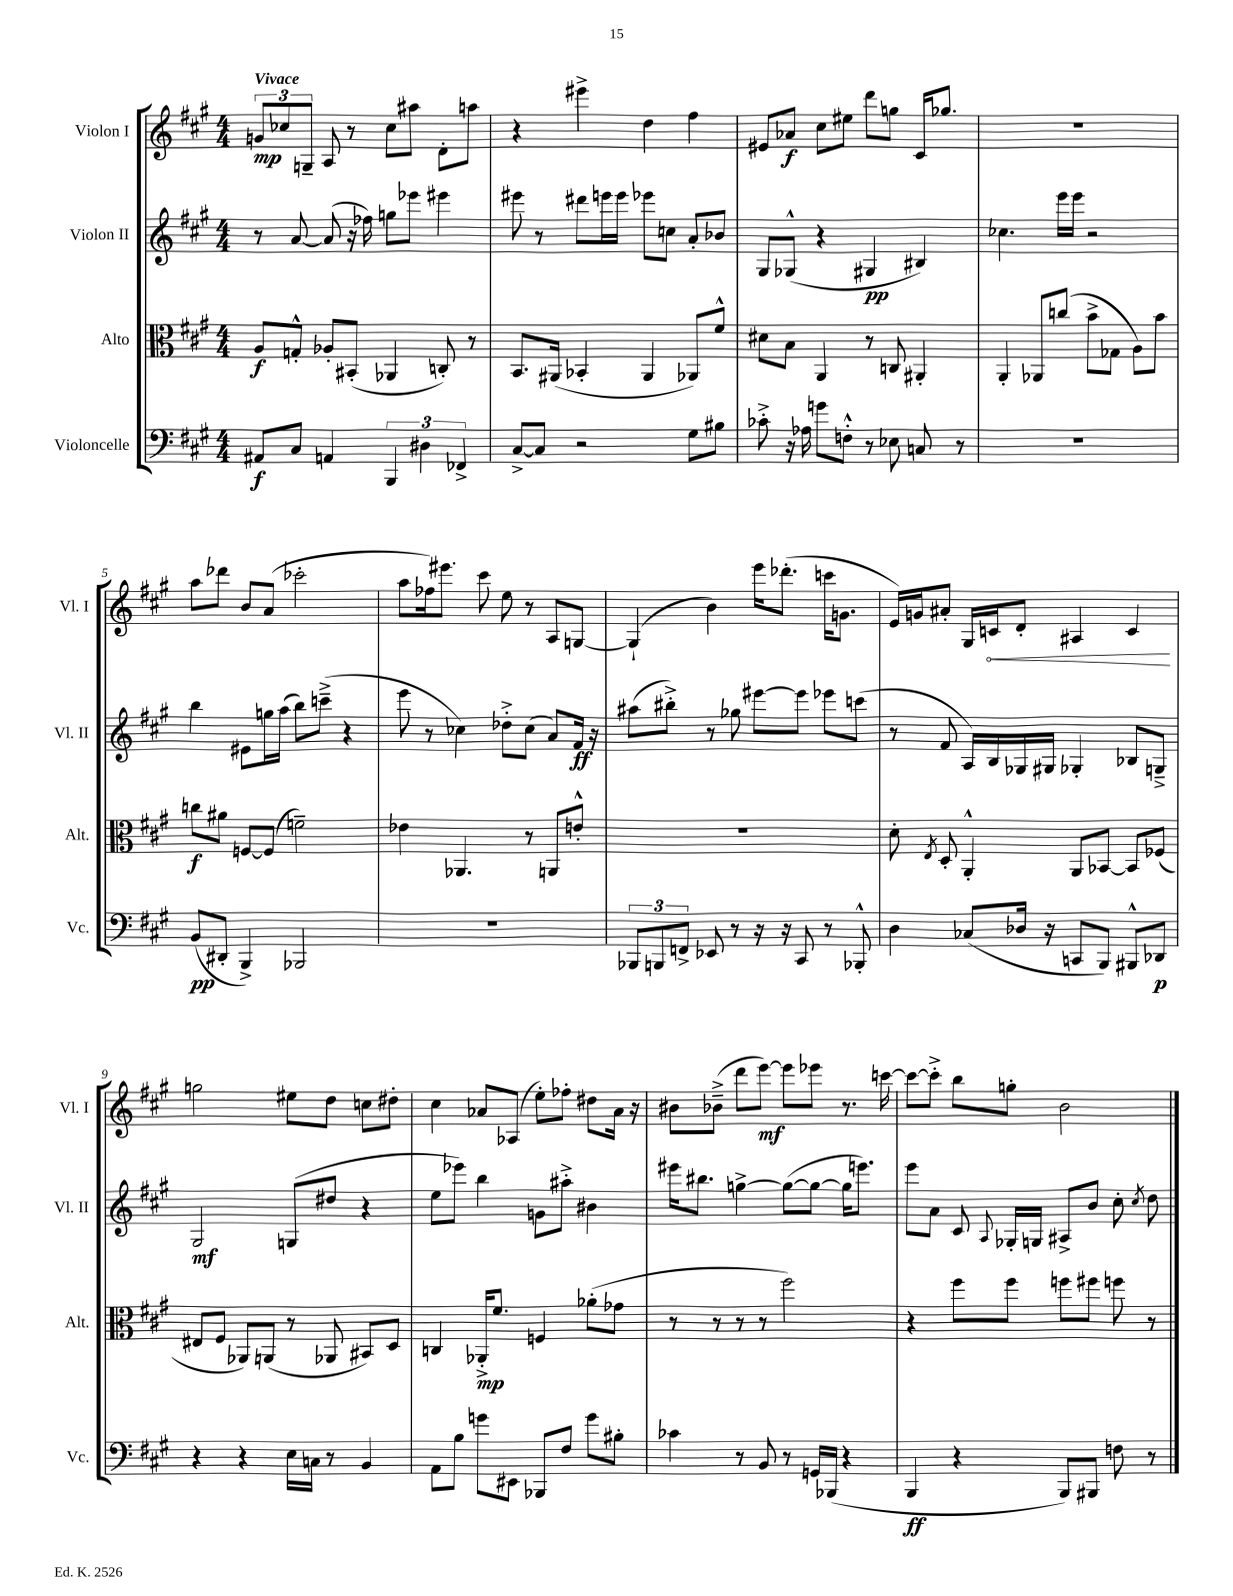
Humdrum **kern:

**kern	**kern	**kern	**kern
*staff4	*staff3	*staff2	*staff1
*clefF4	*clefC3	*clefG2	*clefG2
*k[f#c#g#]	*k[f#c#g#]	*k[f#c#g#]	*k[f#c#g#]
*M4/4	*M4/4	*M4/4	*M4/4
8AA#	8A	8r	12g
.	.	.	12cc-
8C#	8G'^^	[8a	.
.	.	.	12G~
4AA	8A-'	(8a]	8A
.	(8BB#'	16r	8r
.	.	16ff-)	.
6BBB	4AA-	8gg	8cc-
.	.	8eee-	8aa#
6D#	.	.	.
.	8C')	4eee#	8d'
6FF-^	.	.	.
.	8r	.	8aa
=	=	=	=
[8C#^	8.BB	8eee#	4r
8C#]	.	8r	.
.	(16AA#	.	.
2r	4BB-'	8ddd#	4eee#^
.	.	16eee	.
.	.	16eee	.
.	4AA#	8eee-	4dd
.	.	8cc	.
8G#	8AA-)	8a'	4ff#
8B#	8f#^^	8b-	.
=	=	=	=
8c-'^	8d#	8G#	8e#
16r	8B	(8G-^^	8a-
16A-	.	.	.
8g	4AA	4r	8cc#
8F'^^	.	.	8ee#
8r	8r	4G#	8ddd
8E-	8C	.	8gg
8C	4AA#'	4B#)	16c#
.	.	.	8.gg-
8r	.	.	.
=	=	=	=
1r	4AA'	4.cc-	1r
.	8AA-	.	.
.	(8cc	16eee	.
.	.	16eee	.
.	8b^	2r	.
.	8G-	.	.
.	8A)	.	.
.	8b	.	.
=	=	=	=
(8BB	8cc	4bb	8aa
8DD#'	8a#	.	8ddd-
4BBB^)	[8F	8e#	8b
.	(8F]	16gg	(8a
.	.	(16aa	.
2BBB-	2f~)	8bb)	2ccc-'
.	.	(8ccc~^	.
.	.	4r	.
=	=	=	=
1r	4e-	8eee	8aa
.	.	8r	16ff-)
.	.	.	8.eee#
.	4.AA-	4cc-)	.
.	.	.	8ccc#
.	.	8dd-'^	8ee
.	8r	(8cc-	8r
.	8AA	8a)	8A
.	8e'^^	16f#	[8G
.	.	16r	.
=	=	=	=
12BBB-	1r	(8aa#	(4G`]
12BBB	.	.	.
.	.	8bb#'^)	.
12FF^	.	.	.
8EE-	.	8r	4b)
8r	.	8gg-	.
16r	.	[8eee#	16eee
16r	.	.	(8.ddd-'
8CC#	.	8eee#]	.
8r	.	8eee-	16ccc
.	.	.	8.g
8BBB-'^^	.	(8ccc	.
=	=	=	=
4D	8d'	8r	16e)
.	.	.	16g
.	8qE	.	.
.	8D'	8f#	8a#'
(8C-	4AA'^^	16A)	16G#
.	.	16B	16c
16D-	.	16G-	8d'
16r	.	16G#	.
8CC	8AA	4G-'	4A#
8BBB)	[8BB-	.	.
8BBB#^^	8BB-]	8B-	4c
8DD-	(8F-	8G~^	.
=	=	=	=
4r	8E#	2G#	2gg
.	8F#	.	.
4r	8AA-)	.	.
.	(8AA	.	.
16E	8r	(8G	8ee#
16C	.	.	.
8r	8AA-	8dd#	8dd
4BB	8BB#)	4r	8cc
.	8D	.	8dd#'
=	=	=	=
8AA	4C	8ee	4cc#
8B	.	8eee-)	.
8g	16AA-'^	4bb	8a-
.	8.f#	.	.
8EE#	.	.	(8A-
8BBB-	4F	8g	8ee')
8F#	.	8aa#'^	8ff-'
8g	(8a-'	4b#	8dd#
8B#'	8g-	.	16a-
.	.	.	16r
=	=	=	=
4c-	8r	16eee#	8b#
.	.	8.bb#	.
.	8r	.	(8b-~^
8r	8r	[4gg^	8ddd
8BB	8r	.	[8eee)
8r	2ff#)	(8gg_	8eee]
16GG	.	8gg_	8eee-
(16BBB-	.	.	.
4r	.	16gg]	8.r
.	.	8.eee)	.
.	.	.	[16ccc
=	=	=	=
4BBB	4r	8eee	8ccc_
.	.	8a	8ccc'^]
4r	8ff#	8c#	8bb
.	.	8qqA	.
.	8ff#	16G-'	8gg'
.	.	16G	.
8BBB)	8ff	8A#^	2b
8BBB#	8ff#	8b	.
8F	8ff	8cc#'	.
.	.	8qcc#	.
8r	8r	8dd	.
==	==	==	==
*-	*-	*-	*-
